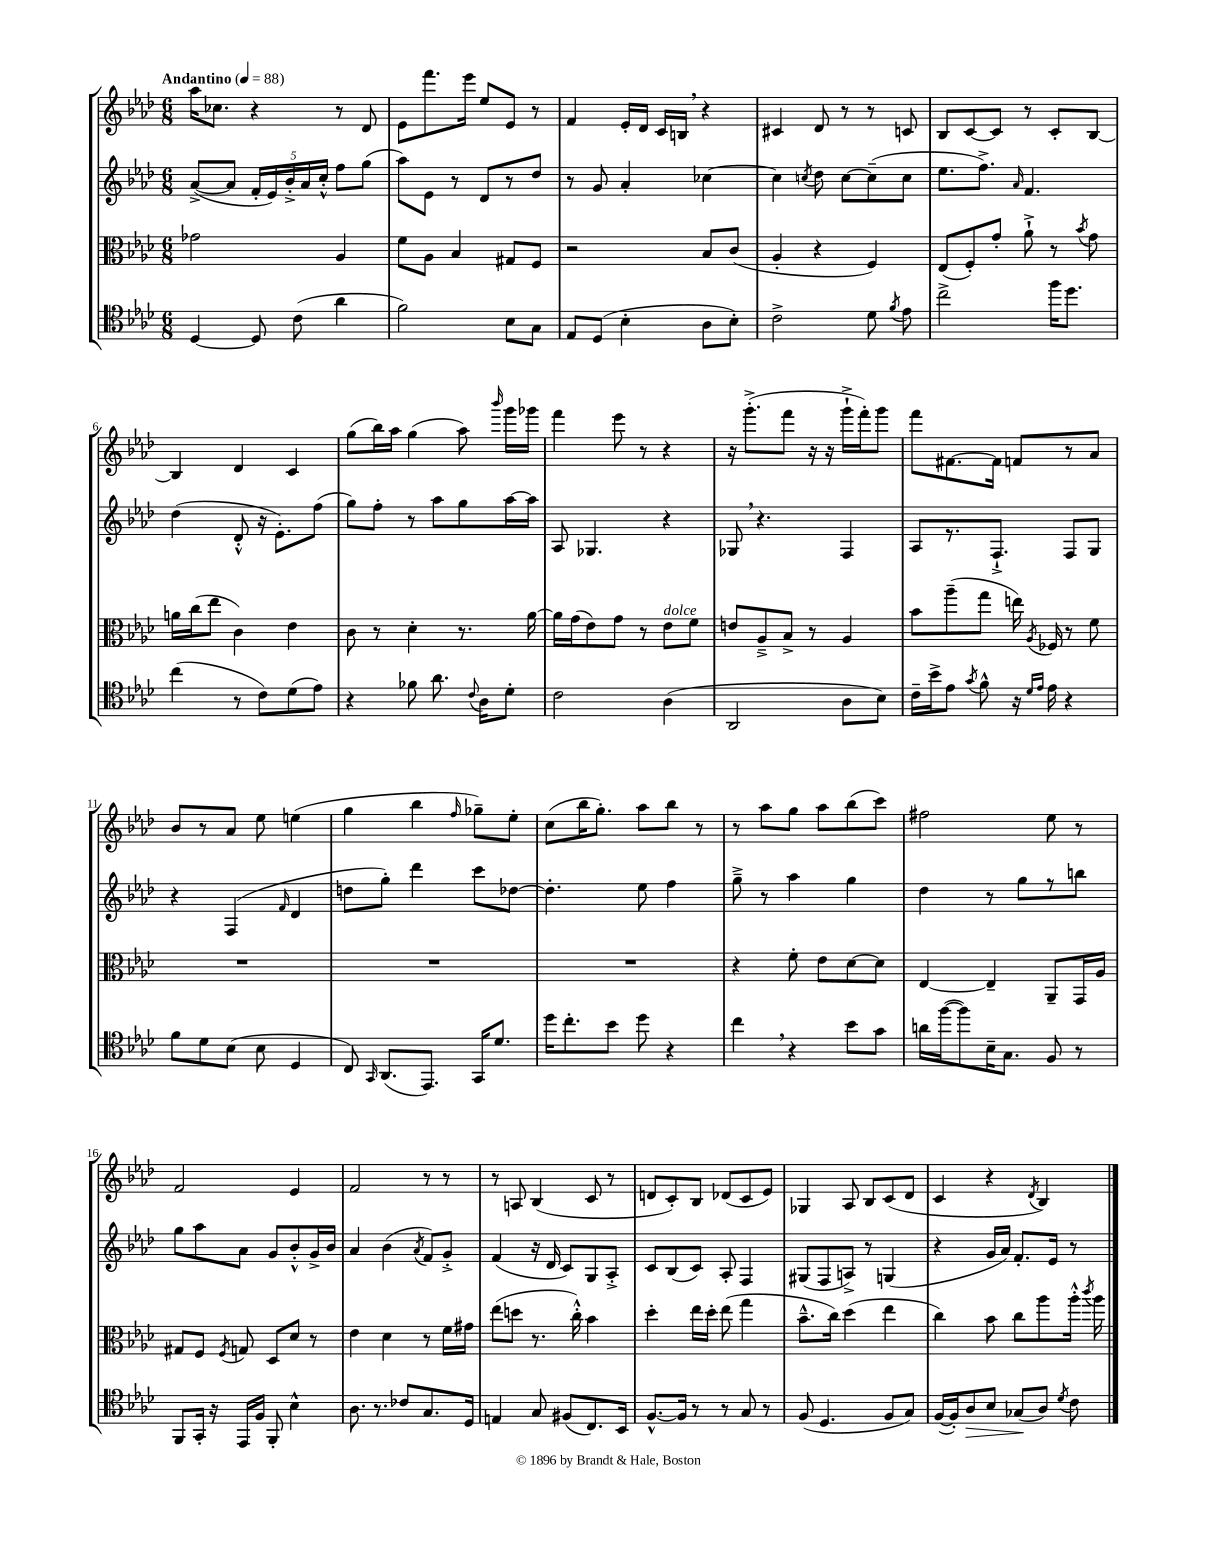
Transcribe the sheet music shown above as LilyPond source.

<<
\new StaffGroup <<
\new Staff = "s0" {
    \clef treble \key aes \major \numericTimeSignature \time 6/8 \tempo "Andantino" 4 = 88
    \autoBeamOff aes''16[ ces''8.] r4 r8 des'8 |
    ees'8[ f'''8. ees'''16] ees''8[ ees'8] r8 |
    f'4 ees'16[-. des'16] c'16[ b16] \breathe r4 |
    cis'4 des'8 r8 r8 c'8 |
    bes8[ c'8~ c'8] r8 c'8[-. bes8]~ |
    bes4 des'4 c'4 |
    g''8[( bes''16) aes''16] g''4( aes''8) \grace { bes'''16 } g'''16[ ges'''16] |
    f'''4 ees'''8 r8 r4 |
    r16 g'''8.[-.->( f'''8] r16 r16 g'''16[-!-> f'''16-.) g'''8] |
    f'''8[ fis'8.~ fis'16] f'8[ r8 aes'8] |
    bes'8[ r8 aes'8] ees''8 e''4( |
    g''4 bes''4 \grace { f''16 } ges''8[--) ees''8]-. |
    c''8[( bes''16 g''8.]-.) aes''8[ bes''8] r8 |
    r8 aes''8[ g''8] aes''8[ bes''8( c'''8]) |
    fis''2 ees''8 r8 |
    f'2 ees'4 |
    f'2 r8 r8 |
    r8 a8 bes4( c'8 r8 |
    d'8[ c'8-.) bes8] des'8[( c'8 ees'8]) |
    ges4 aes8 bes8[ c'8( des'8] |
    c'4 r4 \acciaccatura { des'8 } bes4) \bar "|." |
}
\new Staff = "s1" {
    \clef treble \key aes \major \numericTimeSignature \time 6/8
    \autoBeamOff aes'8[~->( aes'8] \tuplet 5/4 { f'16[-. ees'16) bes'16-.-> aes'16 c''16]-.-^ } f''8[ g''8]( |
    aes''8[) ees'8] r8 des'8[ r8 des''8] |
    r8 g'8 aes'4-. ces''4~ |
    ces''4 \acciaccatura { c''8 } des''8 c''8[~ c''8--( c''8] |
    ees''8.[ f''8.]->) \grace { aes'16 } f'4. |
    des''4( des'8-.-^ r16 ees'8.[-.) f''8]( |
    g''8[) f''8]-. r8 aes''8[ g''8 aes''16~ aes''16] |
    aes8 ges4. r4 |
    ges8 \breathe r4. f4 |
    aes8[ r8. f8.]-!-> f8[ g8] |
    r4 f4( \grace { f'16 } des'4 |
    d''8[ g''8]-.) des'''4 c'''8[ des''8]~ |
    des''4.-. ees''8 f''4 |
    g''8---> r8 aes''4 g''4 |
    des''4 r8 g''8[ r8 b''8] |
    g''8[ aes''8 aes'8] g'8[ bes'8-.-^ g'16-> bes'16] |
    aes'4 bes'4( \acciaccatura { aes'8 } f'8[) g'8]-.-> |
    f'4( r16 des'16 c'8[) g8 aes8]-.-> |
    c'8[ bes8( c'8]) aes8-. f4 |
    gis8[( f8 a8]->) r8 g4( |
    r4 g'16[ aes'16]) f'8.[-. ees'16] r8 \bar "|." |
}
\new Staff = "s2" {
    \clef alto \key aes \major \numericTimeSignature \time 6/8
    \autoBeamOff ges'2 aes4 |
    f'8[ aes8] bes4 gis8[ f8] |
    r2 bes8[ c'8]( |
    aes4-. r4 f4) |
    ees8[( f8-.) g'8]-. aes'8-!-> r8 \acciaccatura { bes'8 } g'8 |
    a'16[ c''16( ees''8] c'4) ees'4 |
    c'8 r8 des'4-. r8. aes'16~ |
    aes'16[ g'16( ees'8) g'8] r8 ees'8[^\markup { \italic "dolce" } f'8] |
    e'8[ aes8---> bes8]-> r8 aes4 |
    bes'8[ aes''8--( g''8] e''16) \acciaccatura { aes8 } fes16 r8 f'8 |
    R2. |
    R2. |
    R2. |
    r4 f'8-. ees'8[ des'8~ des'8] |
    ees4~ ees4-- aes,8[-- g,16 aes16] |
    gis8[ f8] \acciaccatura { f8 } g8 des8[ des'8] r8 |
    ees'4 des'4 r8 f'16[ gis'16] |
    ees''8[( d''8] r8. c''16-.-^) bes'4 |
    des''4-. ees''16[ des''16]-. ees''8( g''4 |
    bes'8.[---^ c''16]) des''4( ees''4 |
    c''4) bes'8 c''8[ aes''8 aes''16]-.-^ \acciaccatura { c'''8 } aes''16 \bar "|." |
}
\new Staff = "s3" {
    \clef tenor \key aes \major \numericTimeSignature \time 6/8
    \autoBeamOff des4~ des8 c'8( aes'4 |
    f'2) bes8[ g8] |
    ees8[ des8]( bes4-. aes8[ bes8]-.) |
    c'2-> des'8 \acciaccatura { f'8 } ees'8 |
    c''2-> f''16[ des''8.] |
    c''4( r8 c'8[) des'8( ees'8]) |
    r4 fes'8 aes'8. \appoggiatura { c'8 } aes16[ des'8]-. |
    c'2 aes4( |
    aes,2 aes8[ bes8]) |
    c'16[-- bes'16-> ees'8] \acciaccatura { g'8 } f'8-^ r16 \grace { des'16[ ees'16] } ees'16 r4 |
    f'8[ des'8 bes8]( bes8 des4 |
    c8) \grace { g,16 } aes,8.[( ees,8.]) g,16[ des'8.] |
    des''16[ c''8.-. bes'8] des''8 r4 |
    c''4 \breathe r4 bes'8[ g'8] |
    a'16[ f''16~( f''8) bes16-- g8.] f8 r8 |
    f,8[ g,16]-. r16 ees,16[ f16] f,8-. bes4-^ |
    aes8. r8. ces'8[ g8. des16] |
    e4 g8 fis8[( c8.) bes,16] |
    f8.[~-^ f16] r8 r8 g8 r8 |
    f8( des4. f8[ g8]) |
    f16[~( f16-.) aes8\> bes8] ges8[\!( aes8]) \acciaccatura { des'8 } c'8 \bar "|." |
}
>>
>>
